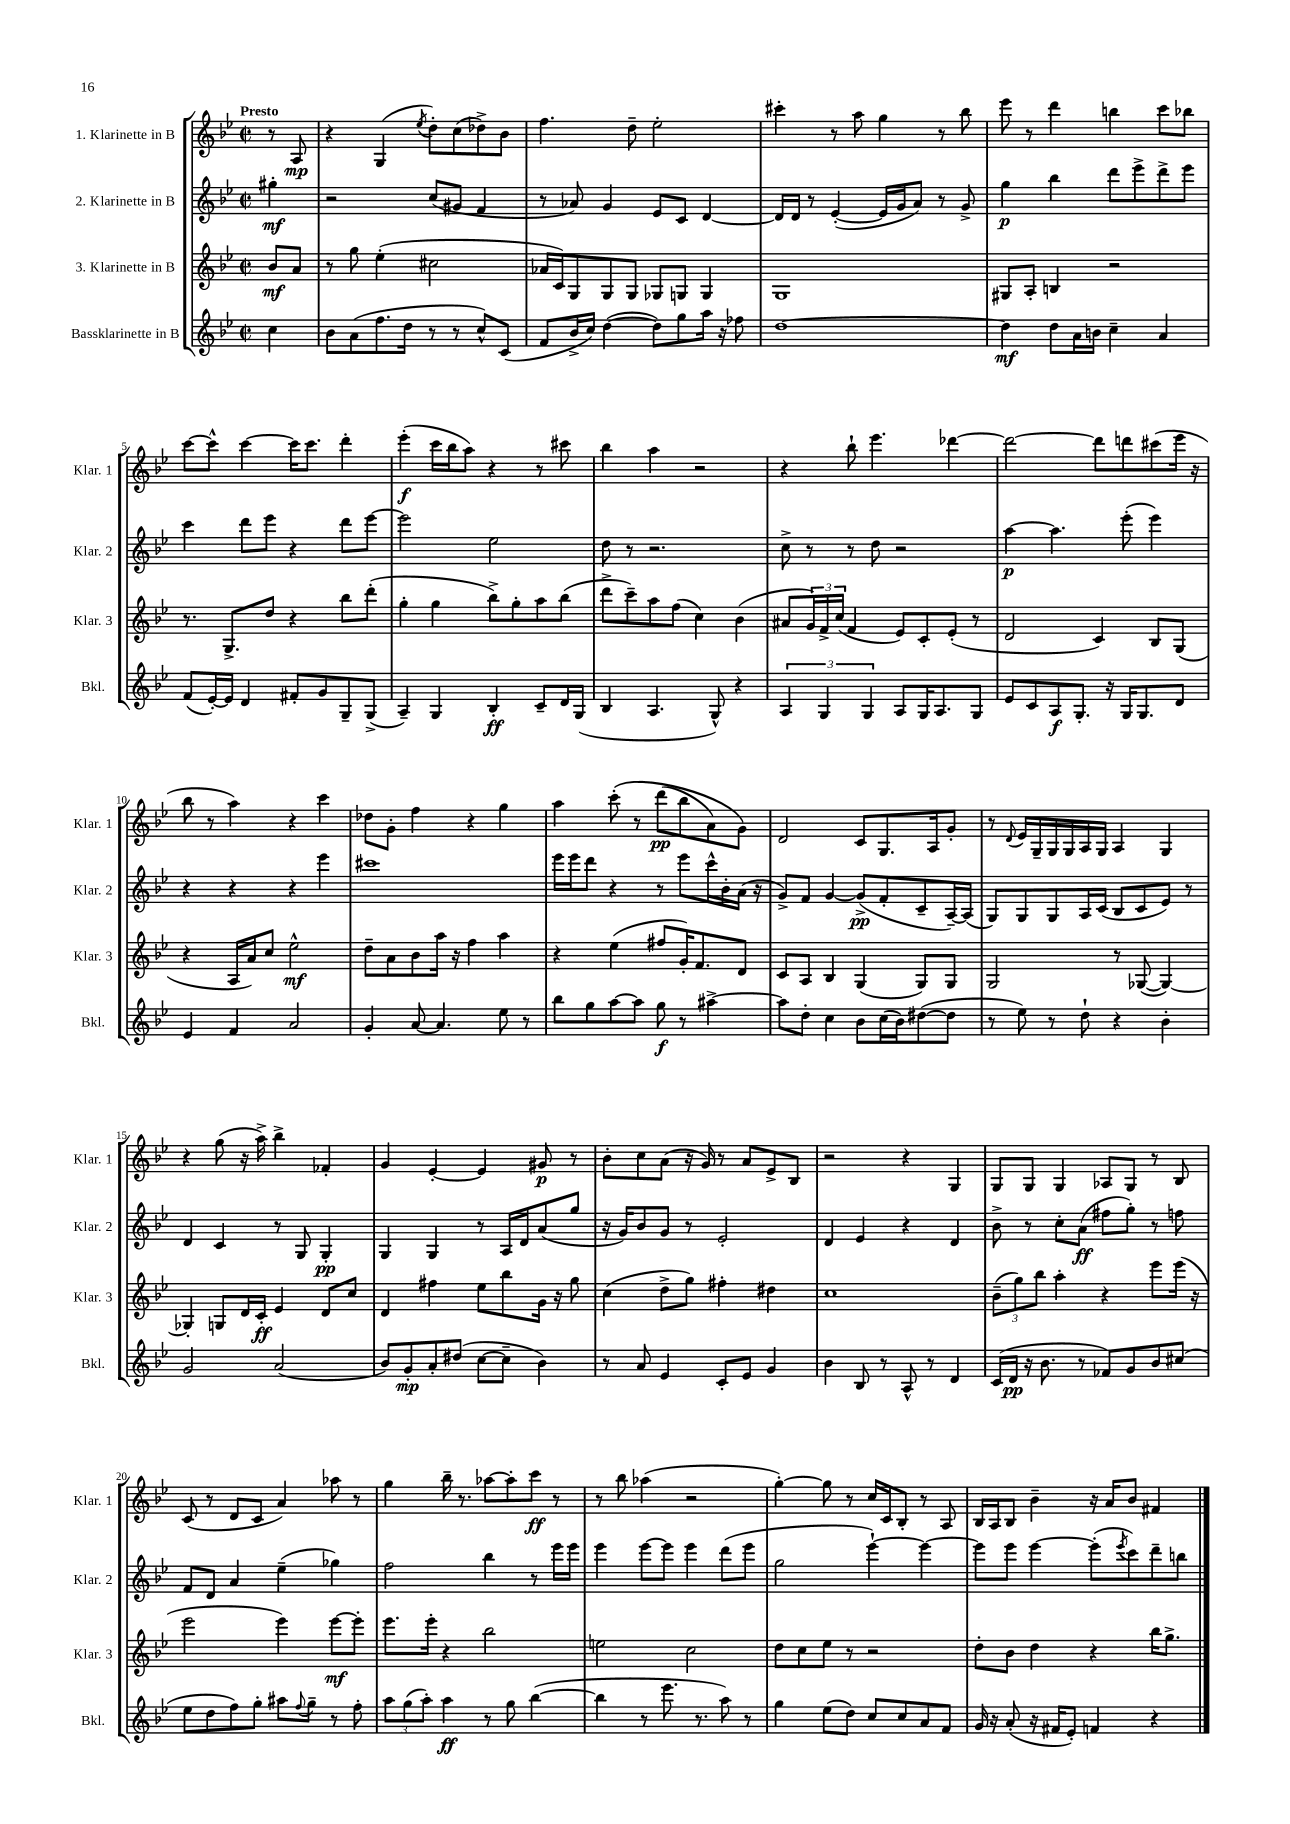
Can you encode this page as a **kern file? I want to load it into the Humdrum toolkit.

**kern	**kern	**kern	**kern
*staff4	*staff3	*staff2	*staff1
*clefG2	*clefG2	*clefG2	*clefG2
*k[b-e-]	*k[b-e-]	*k[b-e-]	*k[b-e-]
*M2/2	*M2/2	*M2/2	*M2/2
*met(c|)	*met(c|)	*met(c|)	*met(c|)
4cc	8b-	4gg#'	8r
.	8a	.	8A
=	=	=	=
8b-	8r	2r	4r
(8a	8gg	.	.
8.ff	(4ee-'	.	(4G
16dd	.	.	.
.	.	.	8qee-
8r	2cc#	(8cc	8dd')
8r	.	8g#	(8cc
8cc^^)	.	4f	8dd-^)
(8c	.	.	8b-
=	=	=	=
8f	16a-	8r	4.ff
.	16c)	.	.
16b-^	8G	8a-)	.
16cc)	.	.	.
([4dd	8G	4g	.
.	8G	.	8dd~
8dd])	8G-	8e-	2ee-'
8gg	8G	8c	.
16aa	4G	[4d	.
16r	.	.	.
8ff-	.	.	.
=	=	=	=
[1dd	1G	16d]	4ccc#'
.	.	16d	.
.	.	8r	.
.	.	([4e-'	8r
.	.	.	8aa
.	.	16e-]	4gg
.	.	16g	.
.	.	8a)	.
.	.	8r	8r
.	.	8g^	8bb-
=	=	=	=
4dd]	8G#	4gg	8eee-
.	8A'	.	8r
8dd	4B	4bb-	4ddd
16a	.	.	.
16b	.	.	.
4cc~	2r	8ddd	4bb
.	.	8eee-^	.
4a	.	8ddd^	8ccc
.	.	8eee-	8bb-
=	=	=	=
(8f	8.r	4ccc	[8ccc
[16e-')	.	.	8ccc^^]
16e-]	8.G^	.	.
4d	.	8ddd	[4ccc
.	8dd	8eee-	.
8f#'	4r	4r	16ccc]
.	.	.	8.ccc
8g	.	.	.
8G~	8bb-	8ddd	4ddd'
(8G^	(8ddd'	[8eee-	.
=	=	=	=
4A~)	4gg'	2eee-]	(4eee-'
4G	4gg	.	16ccc
.	.	.	16bb-
.	.	.	8aa)
4B-'	8bb-^)	2ee-	4r
.	8gg'	.	.
8c~	8aa	.	8r
16d	(8bb-	.	8ccc#
(16G	.	.	.
=	=	=	=
4B-	8ddd^	8dd	4bb-
.	8ccc~)	8r	.
4.A	8aa	2.r	4aa
.	(8ff	.	.
.	4cc)	.	2r
8G^^)	.	.	.
4r	(4b-	.	.
=	=	=	=
6A	8a#	8cc^	4r
.	24g)	8r	.
6G	24f^	.	.
.	(24cc	.	.
.	4f	8r	8bb-`
6G	.	.	.
.	.	8dd	4.eee-
8A	8e-)	2r	.
16G	8c'	.	.
8.A	.	.	.
.	(8e-'	.	[4ddd-
8G	8r	.	.
=	=	=	=
8e-	2d	[4aa	2ddd-_
8c	.	.	.
8A	.	4.aa]	.
8.G'	.	.	.
.	4c)	.	8ddd-]
16r	.	.	.
16G	.	(8eee-'	8ddd
8.G	.	.	.
.	8B-	4eee-)	(8ccc#
8d	(8G	.	16eee-
.	.	.	16r
=	=	=	=
4e-	4r	4r	8bb-
.	.	.	8r
4f	16A	4r	4aa)
.	16a)	.	.
.	8cc	.	.
2a	2ee-^^	4r	4r
.	.	4eee-	4ccc
=	=	=	=
4g'	8dd~	1ccc#	8dd-
.	8a	.	8g'
[8a	8b-	.	4ff
4.a]	16aa	.	.
.	16r	.	.
.	4ff	.	4r
8ee-	4aa	.	4gg
8r	.	.	.
=	=	=	=
8bb-	4r	16eee-	4aa
.	.	16eee-	.
8gg	.	8ddd	.
[8aa	(4ee-	4r	&(8ccc'
8aa]	.	.	8r
8gg	8ff#	8r	(8ddd
8r	16g')	8eee-	8bb-
.	8.f	.	.
[4aa#^	.	16ccc^^	8a)
.	.	16b-'	.
.	8d	(16a	8g&)
.	.	16r	.
=	=	=	=
8aa#]	8c	8g^)	2d
8dd'	8A	8f	.
4cc	4B-	[4g	.
8b-	(4G	(8g^]	8c
(16cc	.	8f'	8.G
16b-)	.	.	.
([8dd#	8G)	8c~	.
.	.	.	16A
8dd#]	8G	[16A~)	8g'
.	.	(16A]	.
=	=	=	=
8r	2G	8G)	8r
.	.	.	8qqd
8ee-)	.	8G	16e-
.	.	.	16G~
8r	.	8G	16G
.	.	.	16G
8dd`	.	16A	16A
.	.	(16c	16G
4r	8r	8B-	4A
.	([8G-	8c	.
4b-'	4G-_)	8e-)	4G
.	.	8r	.
=	=	=	=
2g	4G-']	4d	4r
.	8G	4c	(8gg
.	16d	.	16r
.	16c'	.	16aa^)
(2a	4e-	8r	4bb-^
.	.	8G	.
.	8d	4G'	4f-'
.	8cc	.	.
=	=	=	=
8b-)	4d	4G	4g
8g'	.	.	.
8a'	4ff#	4G	[4e-'
(8dd#	.	.	.
[8cc	8ee-	8r	4e-]
8cc~]	8bb-	16A	.
.	.	16d	.
4b-)	16g	(8a	8g#
.	16r	.	.
.	8gg	8gg	8r
=	=	=	=
8r	(4cc	16r	8b-'
.	.	16g)	.
8a	.	8b-	8cc
4e-	8dd^	8g	(8a
.	8gg)	8r	16r
.	.	.	16g)
8c'	4ff#'	2e-'	8r
8e-	.	.	8a
4g	4dd#	.	8e-^
.	.	.	8B-
=	=	=	=
4b-	1cc	4d	2r
8B-	.	4e-	.
8r	.	.	.
8A^^	.	4r	4r
8r	.	.	.
4d	.	4d	4G
=	=	=	=
(16c	(12b-~	8b-^	8G
16d	.	.	.
.	12gg)	.	.
16r	.	8r	8G
.	12bb-	.	.
8.b-	.	.	.
.	4aa'	8cc'	4G
8r	.	(8a	.
8f-)	4r	8ff#	8A-
8g	.	8gg')	8G
8b-	8eee-	8r	8r
(8cc#	(16eee-	8ff	8B-
.	16r	.	.
=	=	=	=
8ee-	2eee-	8f	(8c
8dd	.	8d	8r
8ff)	.	4a	8d
8gg'	.	.	8c
8aa#	4eee-)	(4ee-~	4a)
8qqff	.	.	.
8gg~	.	.	.
8r	[8eee-	4gg-)	8aa-
8ff'	8eee-']	.	8r
=	=	=	=
12aa	8.eee-	2ff	4gg
(12gg	.	.	.
12aa')	.	.	.
.	16eee-'	.	.
4aa	4r	.	16bb-~
.	.	.	8.r
8r	2bb-	4bb-	[8aa-
8gg	.	.	8aa-']
([4bb-	.	8r	8ccc
.	.	16eee-	8r
.	.	16eee-	.
=	=	=	=
4bb-]	2ee	4eee-	8r
.	.	.	8bb-
8r	.	[8eee-	(4aa-
8.eee-	.	8eee-]	.
.	2cc	4eee-	2r
8.r	.	.	.
8aa)	.	(8ddd	.
8r	.	8eee-	.
=	=	=	=
4gg	8dd	2gg	[4gg')
.	8cc	.	.
(8ee-	8ee-	.	8gg]
8dd)	8r	.	8r
8cc	2r	[4eee-`)	16cc
.	.	.	16c
8cc	.	.	8B-'
8a	.	4eee-_	8r
8f	.	.	8A
=	=	=	=
16g	8dd'	8eee-]	16B-
16r	.	.	16A
(8a'	8b-	8eee-	8B-
16r	4dd	[4eee-	4b-~
16f#	.	.	.
8e-')	.	.	.
4f	4r	(8eee-']	16r
.	.	.	16a
.	.	8qeee-	.
.	.	8ccc)	8b-
4r	16bb-	8ddd~	4f#
.	8.gg^	.	.
.	.	8bb	.
==	==	==	==
*-	*-	*-	*-
